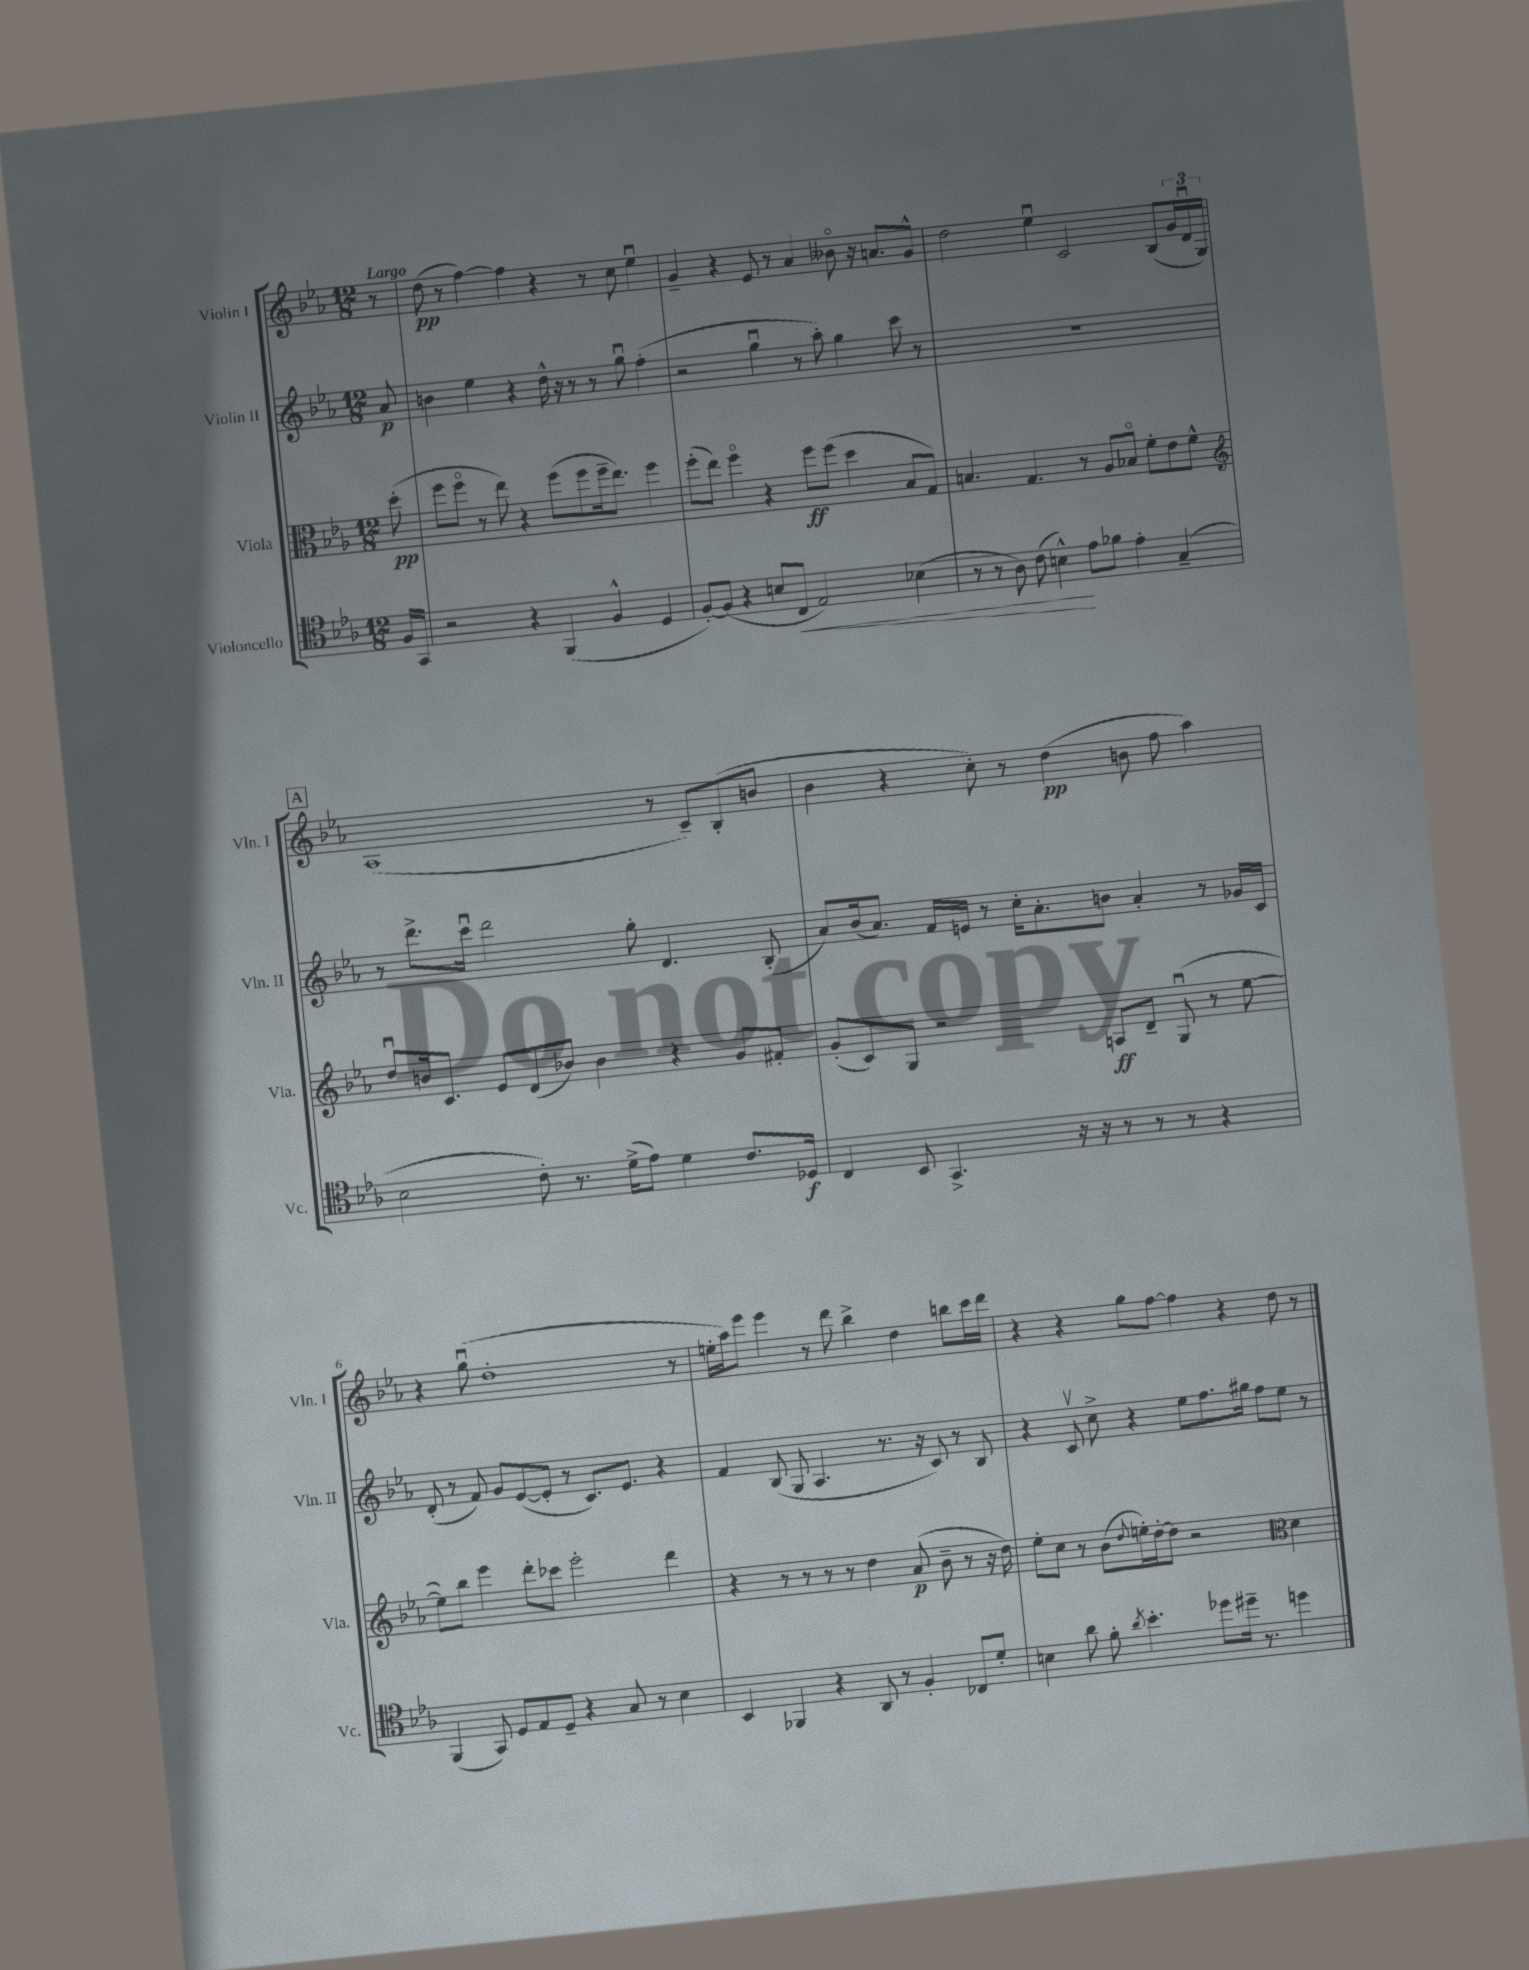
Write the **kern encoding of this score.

**kern	**dynam	**kern	**dynam	**kern	**dynam	**kern	**dynam
*part4	*part4	*part3	*part3	*part2	*part2	*part1	*part1
*staff4	*staff4	*staff3	*staff3	*staff2	*staff2	*staff1	*staff1
*I"Violoncello	*	*I"Viola	*	*I"Violin II	*	*I"Violin I	*
*I'Vc.	*	*I'Vla.	*	*I'Vln. II	*	*I'Vln. I	*
*clefC4	*	*clefC3	*	*clefG2	*	*clefG2	*
*k[b-e-a-]	*	*k[b-e-a-]	*	*k[b-e-a-]	*	*k[b-e-a-]	*
*M12/8	*	*M12/8	*	*M12/8	*	*M12/8	*
=	=	=	=	=	=	=	=
!	!	!	!	!	!	!LO:TX:a:B:t=Largo	!
16F/LL	.	(8dd'\	pp	8a-/	p	8r	.
16GG/JJ	.	.	.	.	.	.	.
=1	=1	=1	=1	=1	=1	=1	=1
2r	.	8ff\L	.	4bn\	.	(8dd\	pp
.	.	8ff\J	.	.	.	8r	.
.	.	8r	.	4ee-\	.	[4ff\)	.
.	.	8ee-\)	.	.	.	.	.
4r	.	4r	.	4r	.	4ff\]	.
(4FF/	.	(8ff\L	.	16dd^^\	.	4r	.
.	.	.	.	16r	.	.	.
.	.	8ff\	.	8r	.	.	.
4F^^/	.	16ff~\k	.	8r	.	8r	.
.	.	8.ee-\J)	.	.	.	.	.
.	.	.	.	8ggu\	.	8cc\	.
4D/	.	4ff\	.	(4ff'\	.	4ee-u\	.
=2	=2	=2	=2	=2	=2	=2	=2
[8F'/L)	.	(8ff'\L	.	2r	.	4g~/	.
(8F/J]	.	8ee-\J)	.	.	.	.	.
4r	.	4ff\	.	.	.	4r	.
8Bn/L	.	4r	.	4ggu\	.	8e-/	.
!	!LO:HP:b	!	!	!	!	!	!
8C/J	<	.	.	.	.	8r	.
2E-/)	.	8ff\L	ff	8r	.	4a-/	.
.	.	(8ff\J	.	8aa-'\)	.	.	.
.	.	4dd\	.	4gg\	.	8b--X\	.
.	.	.	.	.	.	16r	.
.	.	.	.	.	.	8.an/L	.
(4B-X\	.	8B-/L	.	8ccc\	.	.	.
.	.	8G/J)	.	8r	.	8g^^/J	.
=3	=3	=3	=3	=3	=3	=3	=3
8r	.	4.Bn/	.	1.r	.	2dd\	.
8r	.	.	.	.	.	.	.
8A-\)	.	.	.	.	.	.	.
(8c\	.	4.G/	.	.	.	.	.
4Bn^^\)	.	.	.	.	.	4ee-u\	.
8e-\L	[	8r	.	.	.	2c/	.
8f-X\J	.	8A-/L	.	.	.	.	.
4e-'\	.	8B-X/J	.	.	.	.	.
.	.	8f'\L	.	.	.	.	.
(4G~/	.	8e-\	.	.	.	(8B-/L	.
.	.	8f^^\J	.	.	.	24g/L	.
.	.	.	.	.	.	24du/	.
.	.	.	.	.	.	24G/JJ)	.
!!LO:LB:g=z
!!LO:REH:place=s1:t=A
=4	=4	=4	=4	=4	=4	=4	=4
*	*	*clefG2	*	*	*	*	*
2B-\	.	8ddu/L	.	8r	.	(1A-	.
.	.	16bn/k	.	8.ddd^\L	.	.	.
.	.	8.c/J	.	.	.	.	.
.	.	.	.	16cccu\Jk	.	.	.
.	.	8e-/L	.	2ddd\	.	.	.
8c'\)	.	(8d/	.	.	.	.	.
8.r	.	8b-X/J)	.	.	.	.	.
.	.	4b-\	.	.	.	.	.
(16d^\KL	.	.	.	.	.	.	.
8e-\J)	.	.	.	8gg'\	.	.	.
4d\	.	4r	.	4.d/	.	8r	.
.	.	.	.	.	.	8c~/L)	.
8.c/L	.	8g/L	.	.	.	(8B-'/	.
.	.	8f#X'/J	.	(8B-'/	.	8bn/J	.
16D-X/Jk	f	.	.	.	.	.	.
=5	=5	=5	=5	=5	=5	=5	=5
4C/	.	(8g'/L	.	8a-/L)	.	4b-\	.
.	.	8c/)	.	(16b-/k	.	.	.
.	.	.	.	8.a-/J)	.	.	.
8BB-/	.	8G/J	.	.	.	4r	.
4.GG^/	.	2r	.	16f/LL	.	.	.
.	.	.	.	16en/JJ	.	.	.
.	.	.	.	8r	.	8cc'\)	.
.	.	.	.	16cc'\KL	.	8r	.
.	.	.	.	8.a-'\	.	.	.
16r	.	.	.	.	.	(4dd\	pp
16r	.	.	.	.	.	.	.
8r	.	8An/L	ff	8bn\J	.	.	.
8r	.	8d~/J	.	4a-'/	.	8bn\	.
8r	.	(8Gu/	.	.	.	8ff\	.
4r	.	8r	.	8r	.	4aa-\)	.
.	.	[8ee-\	.	16g-X/LL	.	.	.
.	.	.	.	16c/JJ	.	.	.
!!LO:LB:g=z
=6	=6	=6	=6	=6	=6	=6	=6
(4FF/	.	8ee-\L])	.	(8d'/	.	4r	.
.	.	8bb-\J	.	8r	.	.	.
8GG/)	.	4eee-\	.	8f/)	.	(8ggu\	.
8D/L	.	.	.	8g/L	.	1dd'	.
8E-/	.	8ddd'\L	.	([8e-/	.	.	.
8D~/J	.	8ccc-X\J	.	8e-'/J]	.	.	.
4r	.	2eee-'\	.	8r	.	.	.
.	.	.	.	8.c/L)	.	.	.
8G/	.	.	.	.	.	.	.
.	.	.	.	8.e-/J	.	.	.
8r	.	.	.	.	.	.	.
4B-\	.	4ddd\	.	4r	.	.	.
.	.	.	.	.	.	8r	.
=7	=7	=7	=7	=7	=7	=7	=7
4BB-/	.	4r	.	4f/	.	16een'\LL	.
.	.	.	.	.	.	16aa-\J)	.
.	.	.	.	.	.	8eee-\J	.
4FF-X/	.	8r	.	(8B-/	.	4eee-\	.
.	.	8r	.	8G/	.	.	.
4r	.	8r	.	4.A-/	.	8r	.
.	.	8r	.	.	.	8ddd\	.
8AA-/	.	4dd\	.	.	.	4bb-^\	.
8r	.	.	.	8.r	.	.	.
4F'/	.	(8a-/	p	.	.	4dd\	.
.	.	.	.	16r	.	.	.
.	.	8b-~\	.	8c/)	.	.	.
8C-X/L	.	8r	.	8r	.	8bbn\L	.
8d'/J	.	16r	.	8B-/	.	16ccc\L	.
.	.	16dd\)	.	.	.	16ddd\JJ	.
=8	=8	=8	=8	=8	=8	=8	=8
4Bn\	.	8ee-'\L	.	4r	.	4r	.
.	.	8cc\J	.	.	.	.	.
8a-\	.	8r	.	8cv/	.	4r	.
8f'\	.	(8b-\L	.	8cc^\	.	.	.
8qa-/	.	8qqdd/	.	.	.	.	.
4.b-'\	.	16een'\L)	.	4r	.	8gg\L	.
.	.	[16dd'\J	.	.	.	.	.
.	.	8dd\J]	.	.	.	[8ff\J	.
.	.	2r	.	8ee-\L	.	4ff\]	.
8dd-X\L	.	.	.	8.ff\	.	.	.
16dd#X~\Jk	.	.	.	.	.	4r	.
8.r	.	.	.	16gg#X\Jk	.	.	.
.	.	.	.	8ff\L	.	.	.
*	*	*clefC3	*	*	*	*	*
4ddn\	.	4d\	.	8ee-\J	.	8dd\	.
.	.	.	.	8r	.	8r	.
==	==	==	==	==	==	==	==
*-	*-	*-	*-	*-	*-	*-	*-
